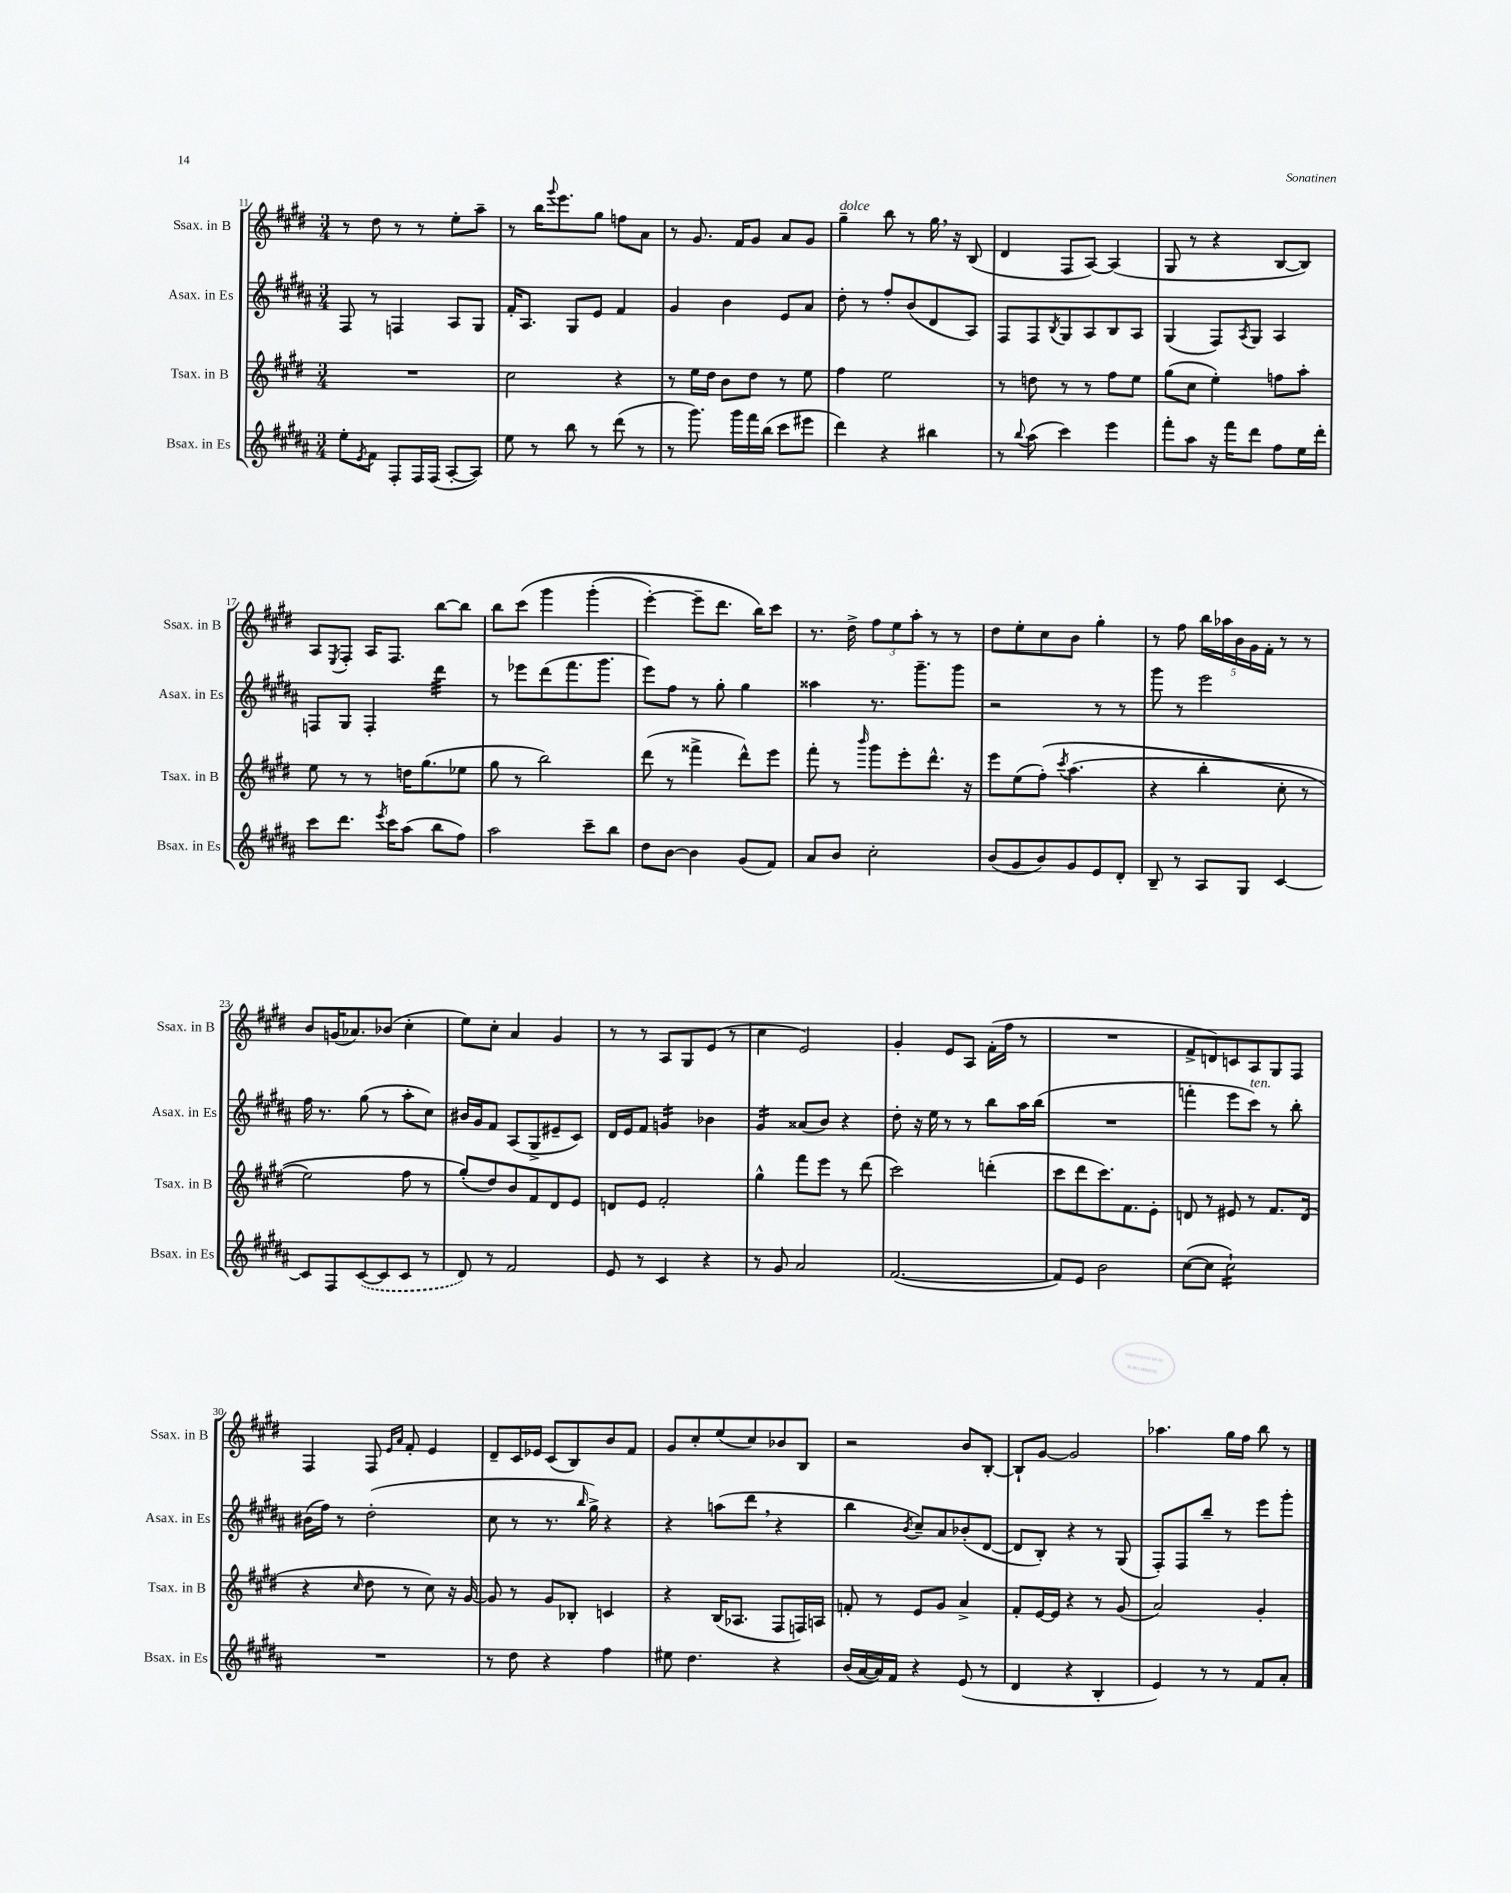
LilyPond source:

<<
\new StaffGroup <<
\new Staff = "s0" \with { instrumentName = "Ssax. in B" shortInstrumentName = "Ssax. in B" } {
    \clef treble \key e \major \numericTimeSignature \time 3/4
    r8 dis''8 r8 r8 e''8-. a''8-- |
    r8 b''16 \appoggiatura { gis'''8 } e'''8. gis''8 f''8 a'8 |
    r8 gis'8. fis'16 gis'8 a'8 gis'8 |
    gis''4--^\markup { \italic "dolce" } b''8 r8 gis''16 \breathe r16 b8( |
    dis'4 fis8 a8~) a4( |
    gis8 r8 r4 b8~ b8) |
    a8 \acciaccatura { e8 } fis8-. a16 fis8. b''8~ b''8 |
    b''8 cis'''8\( gis'''4 gis'''4-.( |
    e'''4~-.) e'''8-- dis'''8. b''16\) cis'''8 |
    r8. dis''16-> \tuplet 3/2 { fis''8 e''8 a''8-. } r8 r8 |
    dis''8 e''8-. cis''8 b'8 gis''4-. |
    r8 fis''8 \tuplet 5/4 { b''16 aes''16 b'16 gis'16 fis'16-. } r8 r8 |
    b'8 g'16( aes'8.) bes'8( cis''4-. |
    e''8) cis''8-. a'4 gis'4 |
    r8 r8 a8 gis8 e'8( r8 |
    cis''4 e'2) |
    gis'4-. e'8 a8 fis'16-.( fis''16 r8 |
    R2. |
    fis'8-> d'8) c'8 a8 gis8 fis8 |
    fis4 fis8 \grace { e'16 a'16 } fis'8-. e'4 |
    dis'8-- cis'16 ees'16 cis'8( b8) b'8 fis'8 |
    gis'8 cis''8-. e''8( cis''8) bes'8 b8 |
    r2 b'8 b8~-. |
    b8-! gis'8~ gis'2 |
    aes''4. gis''16 fis''16 b''8 r8 \bar "|." |
}
\new Staff = "s1" \with { instrumentName = "Asax. in Es" shortInstrumentName = "Asax. in Es" } {
    \clef treble \key b \major \numericTimeSignature \time 3/4
    fis8 r8 f4 ais8 gis8 |
    fis'16-. ais8. gis8 e'8 fis'4 |
    gis'4 b'4 e'8 ais'8 |
    dis''8-. r8 fis''8-. b'8( dis'8 ais8) |
    fis8 fis8 \acciaccatura { b8 } gis8 ais8 b8 ais8 |
    gis4( fis8) \acciaccatura { ais8 } gis8 ais4 |
    f8 gis8 f4-. dis'''4:32 |
    r8 ees'''8 dis'''8( fis'''8. gis'''8. |
    e'''8) fis''8 r8 gis''8-. gis''4 |
    aisis''4 r8. gis'''8.-- gis'''8 |
    r2 r8 r8 |
    gis'''8 r8 e'''2 |
    fis''16 r8. gis''8( r8 ais''8-. cis''8) |
    bis'16 gis'16 fis'8 ais8( gis8-> eis'8-- cis'8) |
    dis'16 e'16 fis'8 g'4:16 bes'4 |
    gis'4:16 aisis'8( b'8) r4 |
    dis''8-. r16 e''16 r8 r8 b''8 ais''16 b''16( |
    R2. |
    f'''4-. e'''8 cis'''8^\markup { \italic "ten." }) r8 b''8-. |
    bis'16( fis''16) r8 dis''2-.( |
    cis''8 r8 r8. \grace { b''16 } gis''16->) r4 |
    r4 a''8( dis'''8 \breathe r4 |
    b''4 \acciaccatura { b'8 } cis''8--) ais'8 bes'8-.( dis'8~ |
    dis'8 b8-.) r4 r8 gis8( |
    fis8-.) fis8 b''8-- r8 e'''8 gis'''8-. \bar "|." |
}
\new Staff = "s2" \with { instrumentName = "Tsax. in B" shortInstrumentName = "Tsax. in B" } {
    \clef treble \key e \major \numericTimeSignature \time 3/4
    R2. |
    cis''2 r4 |
    r8 e''16 dis''16 b'8 dis''8 r8 e''8 |
    fis''4 e''2 |
    r8 d''8 r8 r8 fis''8 e''8 |
    gis''8( cis''8 e''4-.) f''8 a''8-. |
    e''8 r8 r8 d''16 gis''8.( ees''8 |
    gis''8 r8 b''2) |
    dis'''8( r8 fisis'''4-> dis'''8-^) e'''8 |
    fis'''8-. r8 \grace { b'''16 } gis'''8 e'''8-. dis'''8.-^ r16 |
    e'''8 e''8( fis''8-.)\( \acciaccatura { cis'''8 } a''4.( |
    r4 b''4-. cis''8-. r8 |
    e''2) fis''8 r8 |
    gis''8-.(\) dis''8) b'8 fis'8 dis'8 e'8 |
    d'8 e'8 fis'2-. |
    gis''4-^ fis'''8 e'''8 r8 dis'''8( |
    cis'''2) d'''4-.( |
    cis'''8 dis'''8 cis'''8.) fis'8. e'8-. |
    d'8 r8 eis'8 r8 fis'8. d'16( |
    r4 \grace { cis''16 } dis''8 r8 cis''8) r16 gis'16~ |
    gis'8 r8 gis'8 bes8-. c'4 |
    r4 b16( aes8. fis8 f16) a16 |
    f'8-. r8 e'8 gis'8 a'4-> |
    fis'8-. e'16~ e'16 r4 r8 gis'8( |
    a'2) gis'4-. \bar "|." |
}
\new Staff = "s3" \with { instrumentName = "Bsax. in Es" shortInstrumentName = "Bsax. in Es" } {
    \clef treble \key b \major \numericTimeSignature \time 3/4
    e''8-. \acciaccatura { e'8 } fis'8 fis8-. fis16 fis16( ais8~-. ais8) |
    e''8 r8 b''8 r8 dis'''8( r8 |
    r8 gis'''8.) gis'''16 fis'''16 b''16( cis'''8 eis'''8 |
    dis'''4) r4 bis''4 |
    r8 \appoggiatura { b''8 } ais''8( cis'''4) e'''4 |
    fis'''8-. ais''8 r16 fis'''16 dis'''8 fis''8 e''16 dis'''16-. |
    cis'''8 dis'''8. \acciaccatura { e'''8 } cis'''16 ais''8( b''8 fis''8) |
    ais''2 cis'''8-- b''8 |
    dis''8 b'8~ b'4 gis'8( fis'8) |
    ais'8 b'8 cis''2-. |
    b'8( gis'8 b'8) gis'8 e'8 dis'8-. |
    b8-- r8 ais8 gis8 cis'4~ |
    cis'8 fis8 \once \slurDashed cis'8~( cis'8 cis'8 r8 |
    dis'8) r8 fis'2 |
    e'8 r8 cis'4 r4 |
    r8 gis'8 ais'2 |
    fis'2.~( |
    fis'8) e'8 b'2 |
    cis''8~( cis''8 cis''2:16-!) |
    R2. |
    r8 dis''8 r4 fis''4 |
    eis''8 dis''4. r4 |
    b'16( ais'16~ ais'16) fis'16 r4 e'8( r8 |
    dis'4 r4 b4-. |
    e'4) r8 r8 fis'8 ais'8-. \bar "|." |
}
>>
>>
\layout { \context { \Score currentBarNumber = #11 } }
